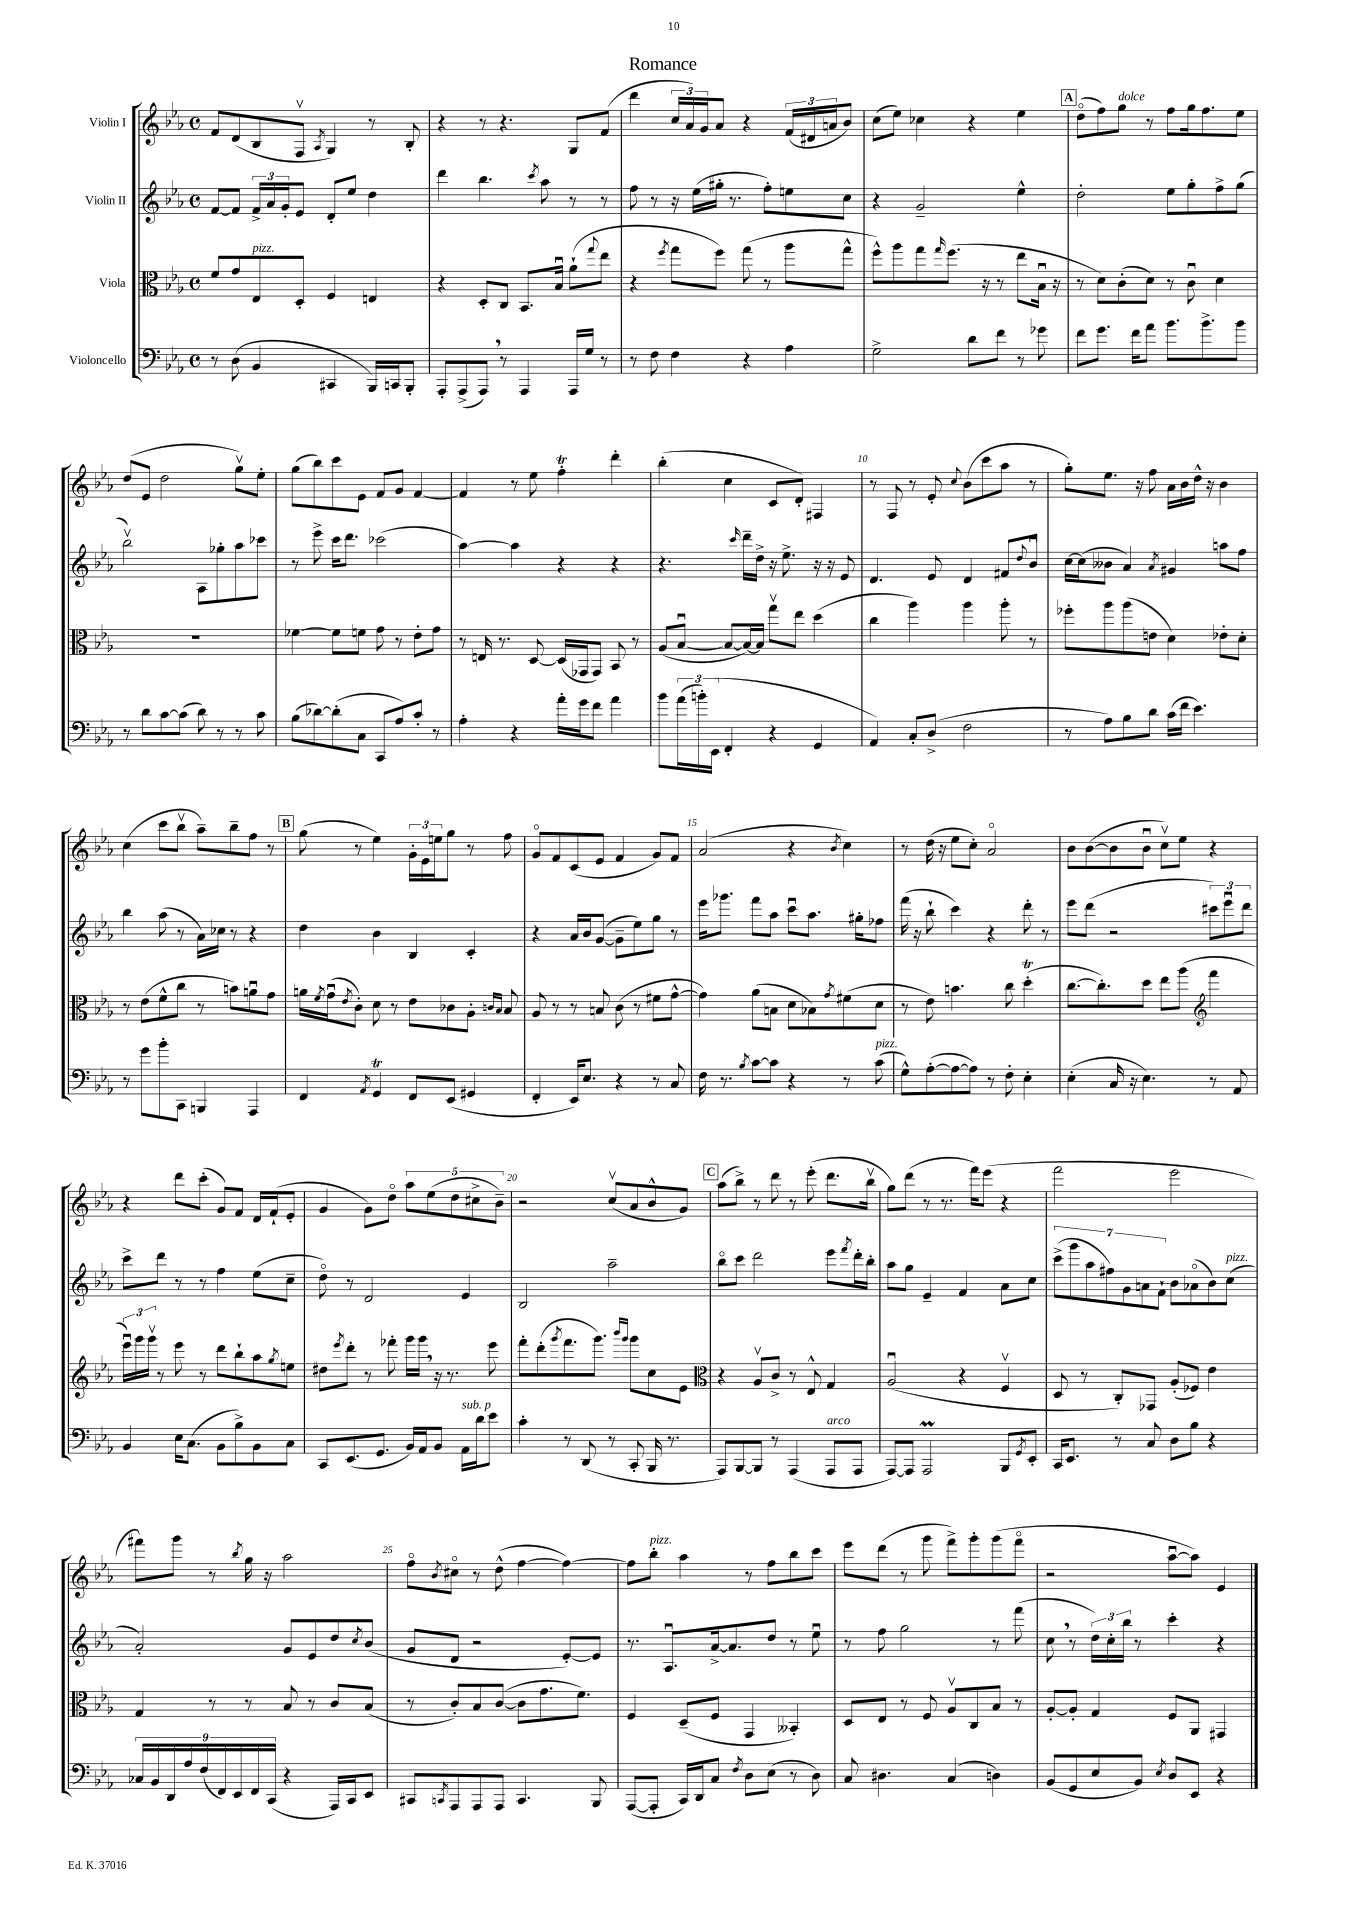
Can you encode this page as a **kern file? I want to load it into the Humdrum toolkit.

**kern	**kern	**kern	**kern
*part4	*part3	*part2	*part1
*staff4	*staff3	*staff2	*staff1
*I"Violoncello	*I"Viola	*I"Violin II	*I"Violin I
*clefF4	*clefC3	*clefG2	*clefG2
*k[b-e-a-]	*k[b-e-a-]	*k[b-e-a-]	*k[b-e-a-]
*M4/4	*M4/4	*M4/4	*M4/4
*met(c)	*met(c)	*met(c)	*met(c)
=1	=1	=1	=1
8r	8f/L	[8f/L	8f/L
(8D\	8g/	8f/J]	(8d/
!	!LO:TX:a:i:t=pizz.	!	!
4BB-/	8E-/	24f^/LL	8B-/
.	.	24a-/	.
.	.	24g'/J	.
.	8D'/J	8e-/J	8Fv/J
.	.	.	8qA-/
4CC#X/	4F/	8d'/L	4G/)
.	.	8ee-/J	.
16BBB-/LL)	4En/	4dd\	8r
16CCn/J	.	.	.
8BBB-'/J	.	.	8B-'/
=2	=2	=2	=2
8AAA-'/L	4r	4ddd\	4r
(8AAA-^/	.	.	.
8AAA-,/J)	8D'/L	4.bb-\	8r
8r	8C/J	.	4.r
4AAA-/	8.BB-/L	.	.
.	.	8qccc/	.
.	.	8aa-\	.
.	16B-u/Jk	.	.
16AAA-/LL	(8a-`\L	8r	8G/L
16G/JJ	.	.	.
.	8qqgg/	.	.
8r	8ee-\J	8r	(8f/J
=3	=3	=3	=3
8r	4r	8ff\	4ddd\
8F\	.	8r	.
.	8qff/	.	.
4F\	8gg\L	16r	24cc/LL
.	.	.	24a-/)
.	.	(16ee-\LL	.
.	.	.	24g/J
.	8ff\J)	16gg#X'\JJ	8a-/J
.	.	8.r	.
4r	(8gg\	.	4r
.	8r	8ff'\L)	.
4A-\	8aa-\L	8een\	(24f/LL
.	.	.	24d#X/
.	.	.	24an/J
.	8gg^^\J	8cc\J	8b-/J)
=4	=4	=4	=4
2G^\	8ff^^\L)	4r	(8cc\L
.	8aa-\	.	8ee-\J)
.	8gg\	2g~/	4cc-X\
.	16qqgg/	.	.
.	(8.ff\J	.	.
8d\L	.	.	4r
.	16r	.	.
8f\J	8r	.	.
8r	8ee-\L	4ee-^^\	4ee-\
8g-X\	16B-u\Jk	.	.
.	16r	.	.
!!LO:REH:place=s1:t=A
=5	=5	=5	=5
8f\L	8r	2dd'\	(8dd\L
8.g\J	8d\L)	.	8ff\)
!	!	!	!LO:TX:a:i:t=dolce
.	(8c'\	.	8gg\J
16f\KL	.	.	.
8a-\J	8d\J)	.	8r
8.b-\L	8r	8ee-\L	8ff\L
.	8cu\	8gg'\	16gg\k
8.b-^\	.	.	8.ff\
.	4d\	8ff^\	.
8b-\J	.	(8gg\J	8ee-\J
!!LO:LB:g=z
=6	=6	=6	=6
8r	1r	2bb-v\)	(8dd/L
8d\L	.	.	8e-/J
[8c\	.	.	2dd\
(8c\J]	.	.	.
8d\)	.	8A-\L	.
8r	.	8gg-X'\	.
8r	.	8aa-\	8ggv\L)
8c\	.	8ccc-X\J	8ee-'\J
=7	=7	=7	=7
(8B-\L	[4f-X\	8r	(8gg\L
[8d-X\)	.	8eee-^\	8bb-\)
(8d-'\]	8f-\L]	16ccc\KL	8ccc\
.	.	8.ddd\J	.
8C\J	8fn\J	.	8e-\J
8CC/L	8g\	(2ccc-X\	8f/L
8A-/)	8r	.	8g/J
8c'/J	8e-'\L	.	[4f/
8r	8g\J	.	.
=8	=8	=8	=8
4A-'\	8r	[4aa-\)	4f/]
.	16En/	.	.
.	8.r	.	.
4r	.	4aa-\]	8r
.	[8D/	.	8ee-\
16a-'\LL	(16D/LL]	4r	4ffT'\
16g\J	16GG-X/J	.	.
8f\J	8GG-/J)	.	.
4a-\	8BB-/	4r	4ddd'\
.	8r	.	.
=9	=9	=9	=9
8b-\L	(8A-/L	4.r	(4bb-'\
(24a-\L	[8B-u/J	.	.
24bn'\)	.	.	.
(24EE-\JJ	.	.	.
4FF'/	8B-/L_	.	4cc\
.	.	16qqccc/	.
.	16B-/L_)	16ddd~\LL	.
.	16B-/JJ]	16dd^\JJ	.
4r	8ggv\L	16r	8c/L
.	.	8.ee-^\	.
.	8ee-\J	.	8d'/J)
4GG/	(4dd\	16r	4F#X/
.	.	16r	.
.	.	8e-/	.
=10	=10	=10	=10
4AA-/)	4cc\	4.d/	8r
.	.	.	8F/
8C'/L	4aa-\)	.	8r
(8D^/J	.	8e-/	8e-'/
.	.	.	8qqcc/
2F\	4aa-\	4d/	(8b-\L
.	.	.	8ccc\
.	8aa-'\	8f#X/L	8aa-\J
.	.	8qqdd/	.
.	8r	8b-u/J	8r
=11	=11	=11	=11
8r	8ff-X'\L	[16cc\LL	8gg'\L)
.	.	(16cc\J]	.
8A-\L)	8aa-\	8b--X\J	8.ee-\J
8B-\	(8aa-\	4a-/)	.
.	.	.	16r
8d\J	8en\J	.	8ff\
.	.	8qa-/	.
(16c\LL	4d\)	4g#X/	16a-\LL
16f\JJ	.	.	16b-\
4.e-\)	.	.	16dd^^\JJ
.	.	.	16r
.	8e-X'\L	8aan\L	4b-\
.	8d'\J	8ff\J	.
!!LO:LB:g=z
=12	=12	=12	=12
8r	8r	4bb-\	(4cc\
8g\L	(8e-\L	.	.
8b-'\	8f^^\	(8aa-\	8ccc\L
8CC\J	8cc\J	8r	8bb-v\J
4BBBn/	8r	16a-\LL)	8aa-~\L)
.	.	16cc-X\JJ	.
.	8bn\L)	8r	8bb-~\
4AAA-/	8anu\	4r	8ff\J
.	8g\J	.	8r
!!LO:REH:place=s1:t=B
=13	=13	=13	=13
4FF/	16an\LL	4dd\	(8gg\
.	8qf/	.	.
.	(16gu\J	.	.
.	8qe-/	.	.
.	8c'\J)	.	8r
8qAA-/	.	.	.
4GGt/	8d\	4b-\	4ee-\)
.	8r	.	.
8FF/L	8e-\L	4B-/	24g'\LL
.	.	.	24e-\
.	.	.	24een\J
(8EE-/J	8c-X\	.	8gg\J
4GG#X/	8A-'\J	4c'/	8r
.	16qqcn/LL	.	.
.	16qqB-/JJ	.	.
.	8B-/	.	8ff\
=14	=14	=14	=14
4FF'/	8A-/	4r	8g/L
.	8r	.	8f/
16EE-/KL)	8r	16a-/LL	(8c/
8.E-/J	.	16b-/J	.
.	8Bn/	([8g/J	8e-/J
4r	(8c\	8g~\L]	4f/
.	8r	8ee-\)	.
8r	8f#X\L	8gg\J	8g/L)
8C/	[8g^^\J	8r	8f/J
=15	=15	=15	=15
16F\	4g\])	16eee-\KL	(2a-/
8.r	.	8.ggg-X\J	.
8qB-/	.	.	.
[8c\L	(8a-\L	8fff\L	.
8c\J]	8Bn\J	8aa-\J	.
4r	8d\L	8cccu\L	4r
.	8B-X\)	8.aa-\J	.
.	8qg/	.	8qb-/
8r	(8f#X\	.	4cc\)
.	.	16gg#X'\KL	.
!LO:TX:a:i:t=pizz.	!	!	!
(8c\	8d\J	8ff-X\J	.
=16	=16	=16	=16
8G^^\L)	8r	(16fff\	8r
.	.	16r	.
([8A-'\	8e-\)	8bb-`\	(16dd\
.	.	.	16r
8A-\_	4.bn\	4ccc\)	8ee-\L
8A-\J])	.	.	8cc'\J)
8r	.	4r	2a-/
8F'\	8cc\	.	.
4E-'\	(4ddt'\	8ddd'\	.
.	.	8r	.
=17	=17	=17	=17
(4E-'\	[8.cc\L	8eee-\L	8b-\L
.	.	(8ddd\J	([8b-\
.	8.cc'\])	.	.
16C/	.	2r	8b-\]
16r	.	.	.
4.E-\)	8dd\J	.	8b-u\J
.	8ee-\L	.	8ccv\L)
.	(8aa-\J	.	8ee-\J
*	*clefG2	*	*
8r	4fff\	12ccc#X\L)	4r
.	.	12eee-u\	.
8AA-/	.	.	.
.	.	12ddd\J	.
!!LO:LB:g=z
=18	=18	=18	=18
4BB-/	24eee-u\LL)	8ccc^\L	4r
.	24ggg\	.	.
.	24gggv\JJ	.	.
.	8r	8ddd\J	.
16E-\KL	8eee-\	8r	8ddd\L
(8.C\J	.	.	.
.	8r	8r	(8ccc'\J
8BB-\L	8ddd\L	4ff\	8g/L)
8B-^\)	8bb-`\	.	8f/J
8BB-\	8aa-\	(8ee-\L	16d/LL
.	.	.	(16f`/J
.	8qgg/	.	.
8C\J	8een\J	8cc~\J	8e-'/J
=19	=19	=19	=19
8CC/L	8dd#X\L	8dd\)	4g/
.	8qeee-/	.	.
(8.EE-/	8ddd'\J	8r	.
.	8r	2d/	8g\L)
8.GG/J	.	.	.
.	8fff-X'\	.	8dd\J
16BB-/LL)	16ggg\LL	.	10aa-\L
16AA-/J	16ggg,\JJ	.	.
.	.	.	(10ee-\
8BB-/J	16r	.	.
.	8.r	.	.
.	.	.	10dd\
!LO:TX:a:i:t=sub. p	!	!	!
16AA-\LL	.	4e-/	.
.	.	.	10cc#X^\
16d\J	.	.	.
8e-\J	8eee-\	.	.
.	.	.	10b-~\J)
=20	=20	=20	=20
4c'\	8fff'\L	2B-/	2r
.	(8ddd'\	.	.
.	8qggg/	.	.
8r	8.fff\	.	.
(8DD/	.	.	.
.	8.ggg\J)	.	.
8r	.	2aa-~\	(8ccv/L
.	16qqbbb-/LL	.	.
.	16qqggg/JJ	.	.
8CC'/	8ggg\L	.	8a-/
16BBB-/	8cc\	.	8b-^^/
8.r	.	.	.
.	8e-\J	.	8g/J)
!!LO:REH:place=s1:t=C
=21	=21	=21	=21
*	*clefC3	*	*
8AAA-/L)	4r	8bb-\L	(8aa-\L
[8BBB-/	.	8ccc\J	8bb-^\J)
8BBB-/J]	8A-v/L	2ddd\	8r
8r	8c^/J	.	8ddd\
(4AAA-/	8r	.	8r
.	8E-^^/	.	(8eee-'\
!LO:TX:a:i:t=arco	!	!	!
8AAA-/L	4G/	8eee-\L	8.ddd\L
.	.	8qfff/	.
8AAA-/J	.	16ddd'\L	.
.	.	16bb-'\JJ	16bb-v\Jk
=22	=22	=22	=22
[8AAA-/L)	(2A-u/	8aa-\L	8gg\L)
8AAA-/J]	.	8gg\J	(8ddd\J
2AAA-M/	.	4e-~/	8r
.	.	.	8.r
.	4r	4f/	.
.	.	.	16fff\KL)
.	.	.	(8eee-\J
8BBB-/L	4Fv/	8a-\L	4r
8qGG/	.	.	.
8EE-'/J	.	8cc\J	.
=23	=23	=23	=23
16CC/KL	8D/	(14ccc^\L	2fff\
8.EE-/J	.	.	.
.	.	14ggg\	.
.	8r	.	.
.	.	14aa-\	.
.	.	14ff#X\)	.
8r	8C'/L)	.	.
.	.	14g\	.
.	.	14an\	.
8C/	8GG-X/J	.	.
.	.	14f`\J	.
8D\L	(8A-'/L	8b-\L	2eee-\
8B-\J	8F-X/J)	(8a-X\	.
4r	4e-\	8b-\)	.
!	!	!LO:TX:a:i:t=pizz.	!
.	.	(8cc\J	.
!!LO:LB:g=z
=24	=24	=24	=24
18C-X/LL	4G/	2a-'/)	8fff#X\L)
18BB-/	.	.	.
18DD/	.	.	.
.	.	.	8ggg\J
18A-/	.	.	.
(18F/	.	.	.
.	8r	.	8r
18FF/)	.	.	.
18EE-/	.	.	.
.	.	.	8qbb-/
.	8r	.	16gg\
18FF/	.	.	.
.	.	.	16r
(18CC/JJ	.	.	.
4r	8B-/	8g/L	2aa-\
.	8r	8e-/	.
16AAA-/LL)	8c/L	8dd/	.
16CC/J	.	.	.
.	.	8qcc/	.
8EE-/J	(8B-/J	(8b-/J	.
=25	=25	=25	=25
8CC#X/L	8r	8g/L	8ff\L
8qCCn/	.	.	8qb-/
8AAA-/	8c'/L)	8d/J	8cc#X\J
8AAA-/	8B-/	2r	8r
8AAA-/J	([8c/J	.	(8dd^^\
4.CC/	8c\L]	.	[4ff\
.	8.g\	.	.
.	.	[8e-'/L)	4ff\_)
.	8.f\J)	.	.
8BBB-/	.	8e-/J]	.
=26	=26	=26	=26
([8AAA-/L	4F/	8.r	8ff\L]
!	!	!	!LO:TX:a:i:t=pizz.
8AAA-'/J]	.	.	8bb-'\J
.	.	8.A-u/L	.
16CC/LL)	(8D~/L	.	4aa-\
16DD/J	.	.	.
8C/J	8F/J	[16a-^/k	.
.	.	8.a-/]	.
8qF/	.	.	.
8D\L	4GG/	.	8r
(8E-\J	.	8dd/J	8ff\L
8r	4BB--X'/)	8r	8bb-\
8D\)	.	8ee-u\	8ccc\J
=27	=27	=27	=27
8C/	8D/L	8r	8eee-\L
4.D#X\	8E-/J	8ff\	(8ddd\J
.	8r	2gg\	8r
.	8F/	.	8ggg\
(4C/	8A-v/L	.	8fff^\L)
.	8C/	.	8ggg'\
4Dn\)	8B-/J	8r	(8ggg\
.	8r	(8fff\	8fff\J
=28	=28	=28	=28
(8BB-/L	[8A-'/L	8cc,\	2r
8GG/	8A-'/J]	8r	.
8E-/	4G/	24dd\LL)	.
.	.	24cc'\	.
.	.	24bb-\JJ	.
8BB-/J)	.	8r	.
8qE-/	.	.	.
8D/L	8F/L	4ccc'\	[8aa-u\L
8EE-/J	8AA-/J	.	8aa-\J])
4r	4GG#X/	4r	4e-/
==	==	==	==
*-	*-	*-	*-
